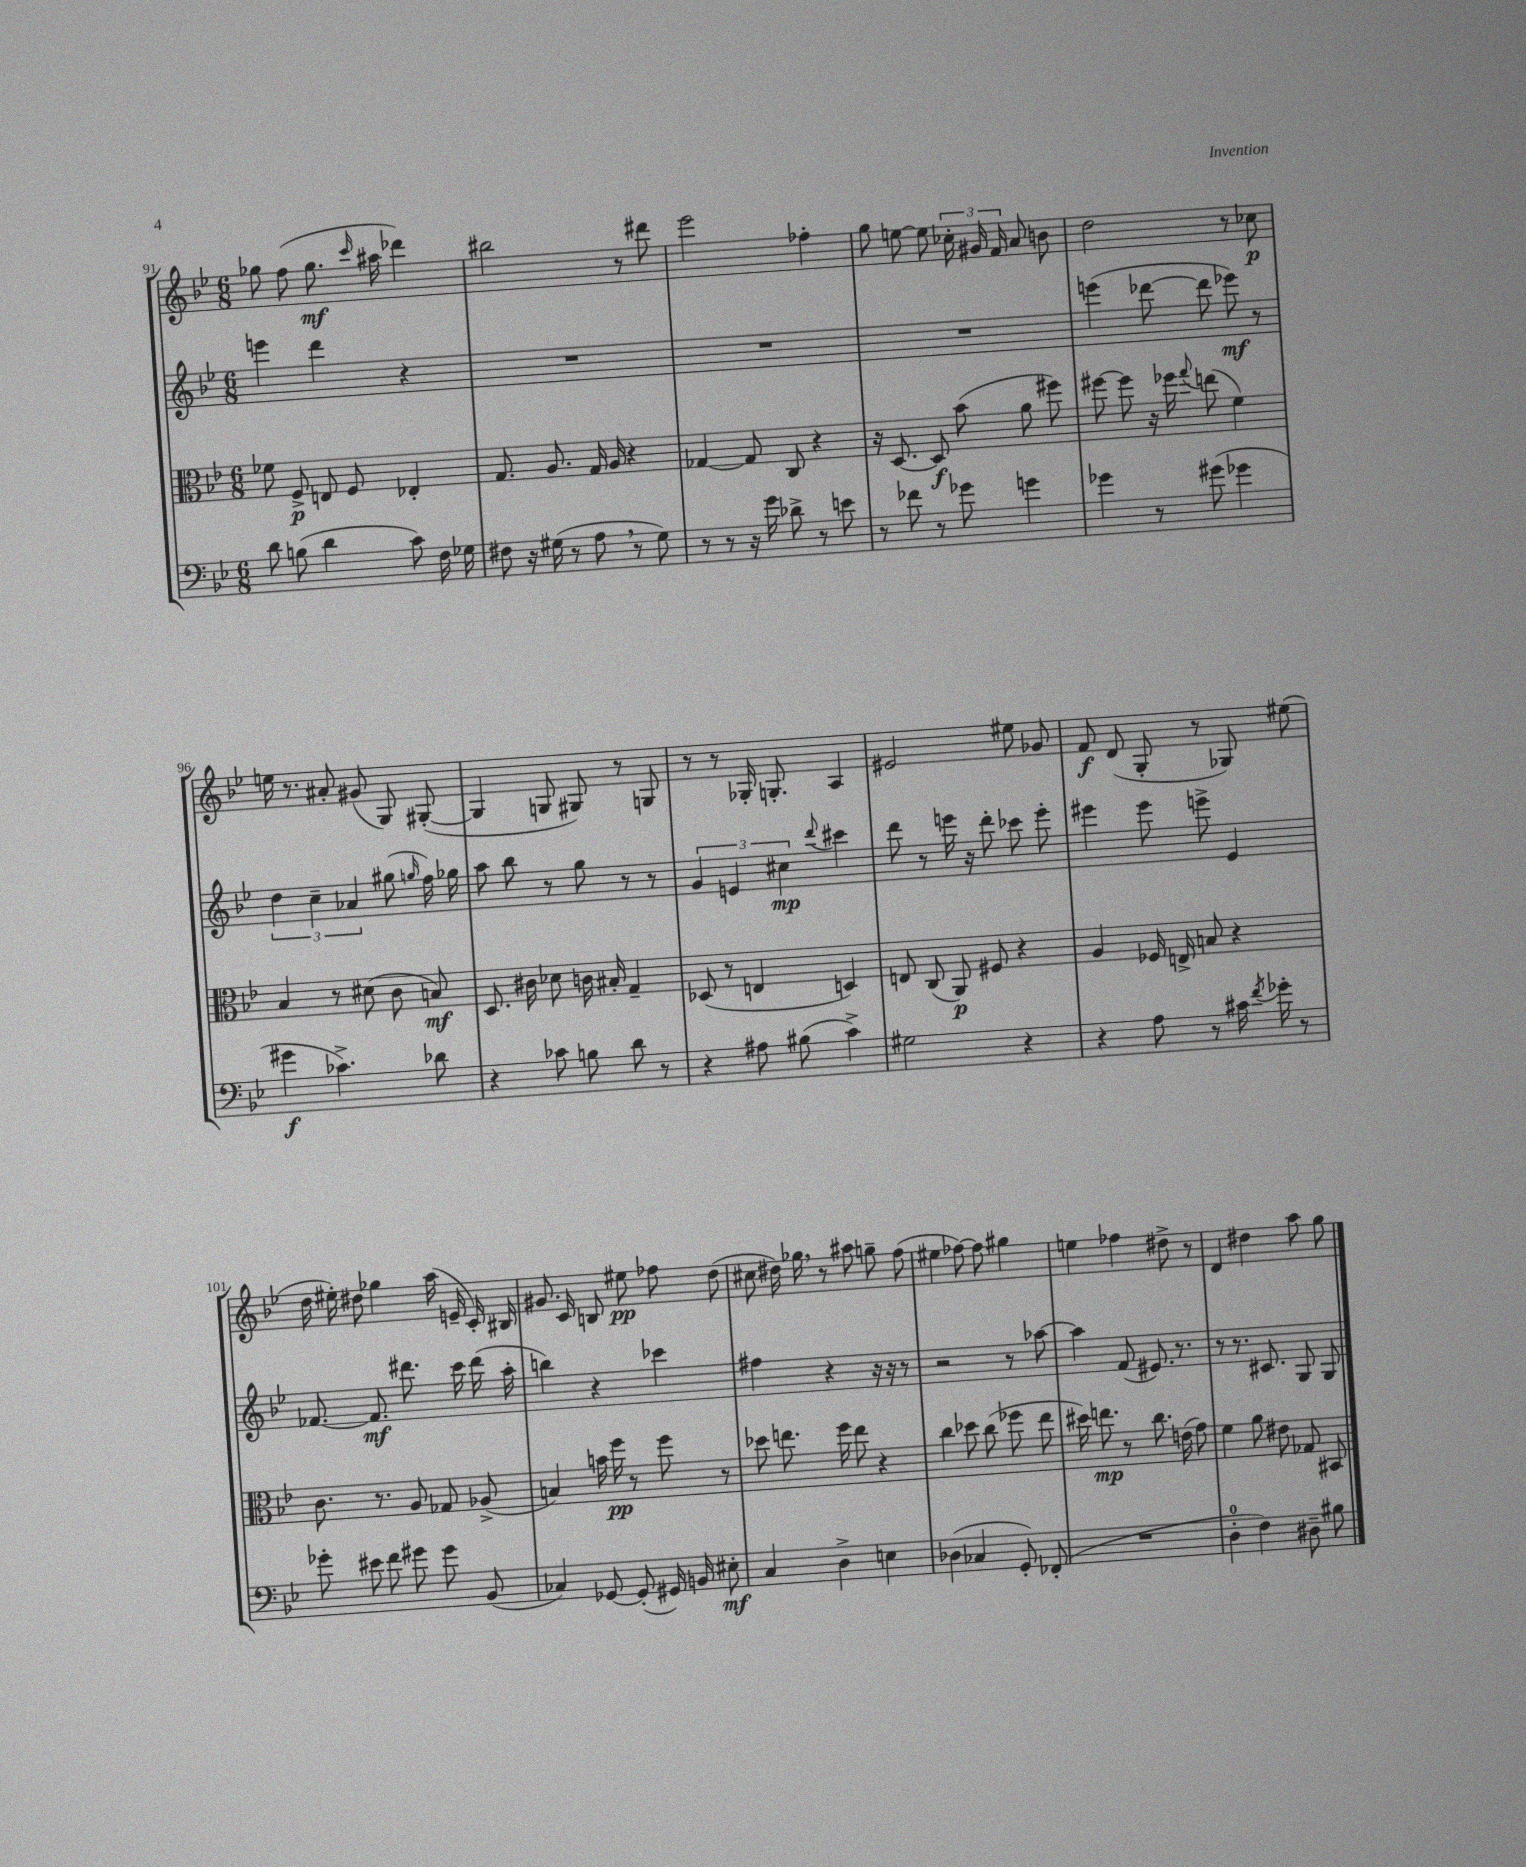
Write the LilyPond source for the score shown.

<<
\new StaffGroup <<
\new Staff = "s0" {
    \clef treble \key bes \major \numericTimeSignature \time 6/8
    \autoBeamOff ges''8 f''8( ges''8.\mf \grace { c'''16 } ais''16 des'''4) |
    bis''2 r8 dis'''8 |
    ees'''2 fes''4-. |
    g''8 e''8~ e''8 \tuplet 3/2 { ces''16-. gis'16 f'16 } a'8 b'8 |
    d''2 r8 ces''8\p |
    e''16 r8. ais'8-. gis'8( g8) gis8~-.( |
    gis4 g8 gis8) r8 g8 |
    r8 r8 ges16-. g8.-. a4 |
    eis'2 eis''8 ges'8 |
    f'8\f d'8( g8-. r8 ges8) eis''8( |
    d''16 eis''16-.) dis''8 ges''4 a''16( e'16-- c'16-.) bis16 |
    gis'8. c'16 b8 eis''8\pp fes''8 d''8( |
    cis''8 dis''16) ges''16 \breathe r8 ais''8 g''8-- f''8( |
    eis''4 fes''8~) fes''8 gis''4 |
    e''4 fes''4 dis''8-> r8 |
    d'4 dis''4 a''8 g''8 \bar "|." |
}
\new Staff = "s1" {
    \clef treble \key bes \major \numericTimeSignature \time 6/8
    \autoBeamOff e'''4 d'''4 r4 |
    R2. |
    R2. |
    R2. |
    e'''4( des'''8~ des'''8 ees'''8\mf) r8 |
    \tuplet 3/2 { d''4 c''4-- aes'4 } gis''8( \grace { g''16 } f''16) ges''16 |
    a''8 bes''8 r8 g''8 r8 r8 |
    \tuplet 3/2 { g'4 e'4 cis''4\mp } \appoggiatura { d'''8 } cis'''4 |
    d'''8 r8 e'''16 r16 d'''8-. ces'''8 e'''8-. |
    eis'''4 eis'''8 e'''8-> ees'4 |
    fes'8.~ fes'8.\mf dis'''8. c'''16 dis'''16( a''16-. |
    b''4) r4 ces'''4 |
    fis''4 r4 r16 r16 r8 |
    r2 r8 aes''8~ |
    aes''4 f'8( eis'8.) r8. |
    r8 r8. cis'8. g8 g8 \bar "|." |
}
\new Staff = "s2" {
    \clef alto \key bes \major \numericTimeSignature \time 6/8
    \autoBeamOff fes'8 f8->\p e8 f8 ees4-. |
    g8. a8. g16 a16 r4 |
    ges4~ ges8 c8 r4 |
    r16 d8.~ d8\f bes'8( a'8 fis''8) |
    fis''8~ fis''8 r16 fes''16 \appoggiatura { g''8 } e''8( f'4) |
    bes4 r8 dis'8( c'8 b8\mf) |
    d8. cis'16 des'8 c'16 bis16-. g4-- |
    des8( r8 e4 d4) |
    e8 c8( a,8\p) fis8 r4 |
    a4 fes16 e16-> b8 r4 |
    c'8. r8. a8 ges8 aes8->( |
    b4) b'16 f''16\pp r8 f''8 r8 |
    des''8 e''8. f''16 e''8 r4 |
    c''4 des''8 c''8( fes''8 ees''8 |
    dis''16) e''8.\mp r8 c''8. e'16( g'8) |
    f'4 a'8 eis'8 ges8 bis,8 \bar "|." |
}
\new Staff = "s3" {
    \clef bass \key bes \major \numericTimeSignature \time 6/8
    \autoBeamOff d'8 b8( d'4 c'8) f16 ges16 |
    fis8 r16 gis16( r8 a8 \breathe r8 gis8) |
    r8 r8 r16 g'16 des'8-> r8 e'8 |
    r8 fes'8 r8 ges'8 g'4 |
    ges'4 r8 gis'8( ges'4 |
    gis'4\f ces'4.->) des'8 |
    r4 ces'8 b8 d'8 r8 |
    r4 ais8 bis8( c'4->) |
    gis2 r4 |
    r4 a8 r8 cis'16 \acciaccatura { f'8 } ges'16-. r8 |
    ges'8-. eis'8 f'8 gis'8 gis'8 bes,8( |
    ces4) ges,8~ ges,8-.( gis,16) b,16 eis8-.\mf |
    c4 d4-> e4 |
    des4( ces4 g,8-.) fes,8-.( |
    R2. |
    d4-0-. f4) dis8-- bis8 \bar "|." |
}
>>
>>
\layout { \context { \Score currentBarNumber = #91 } }
